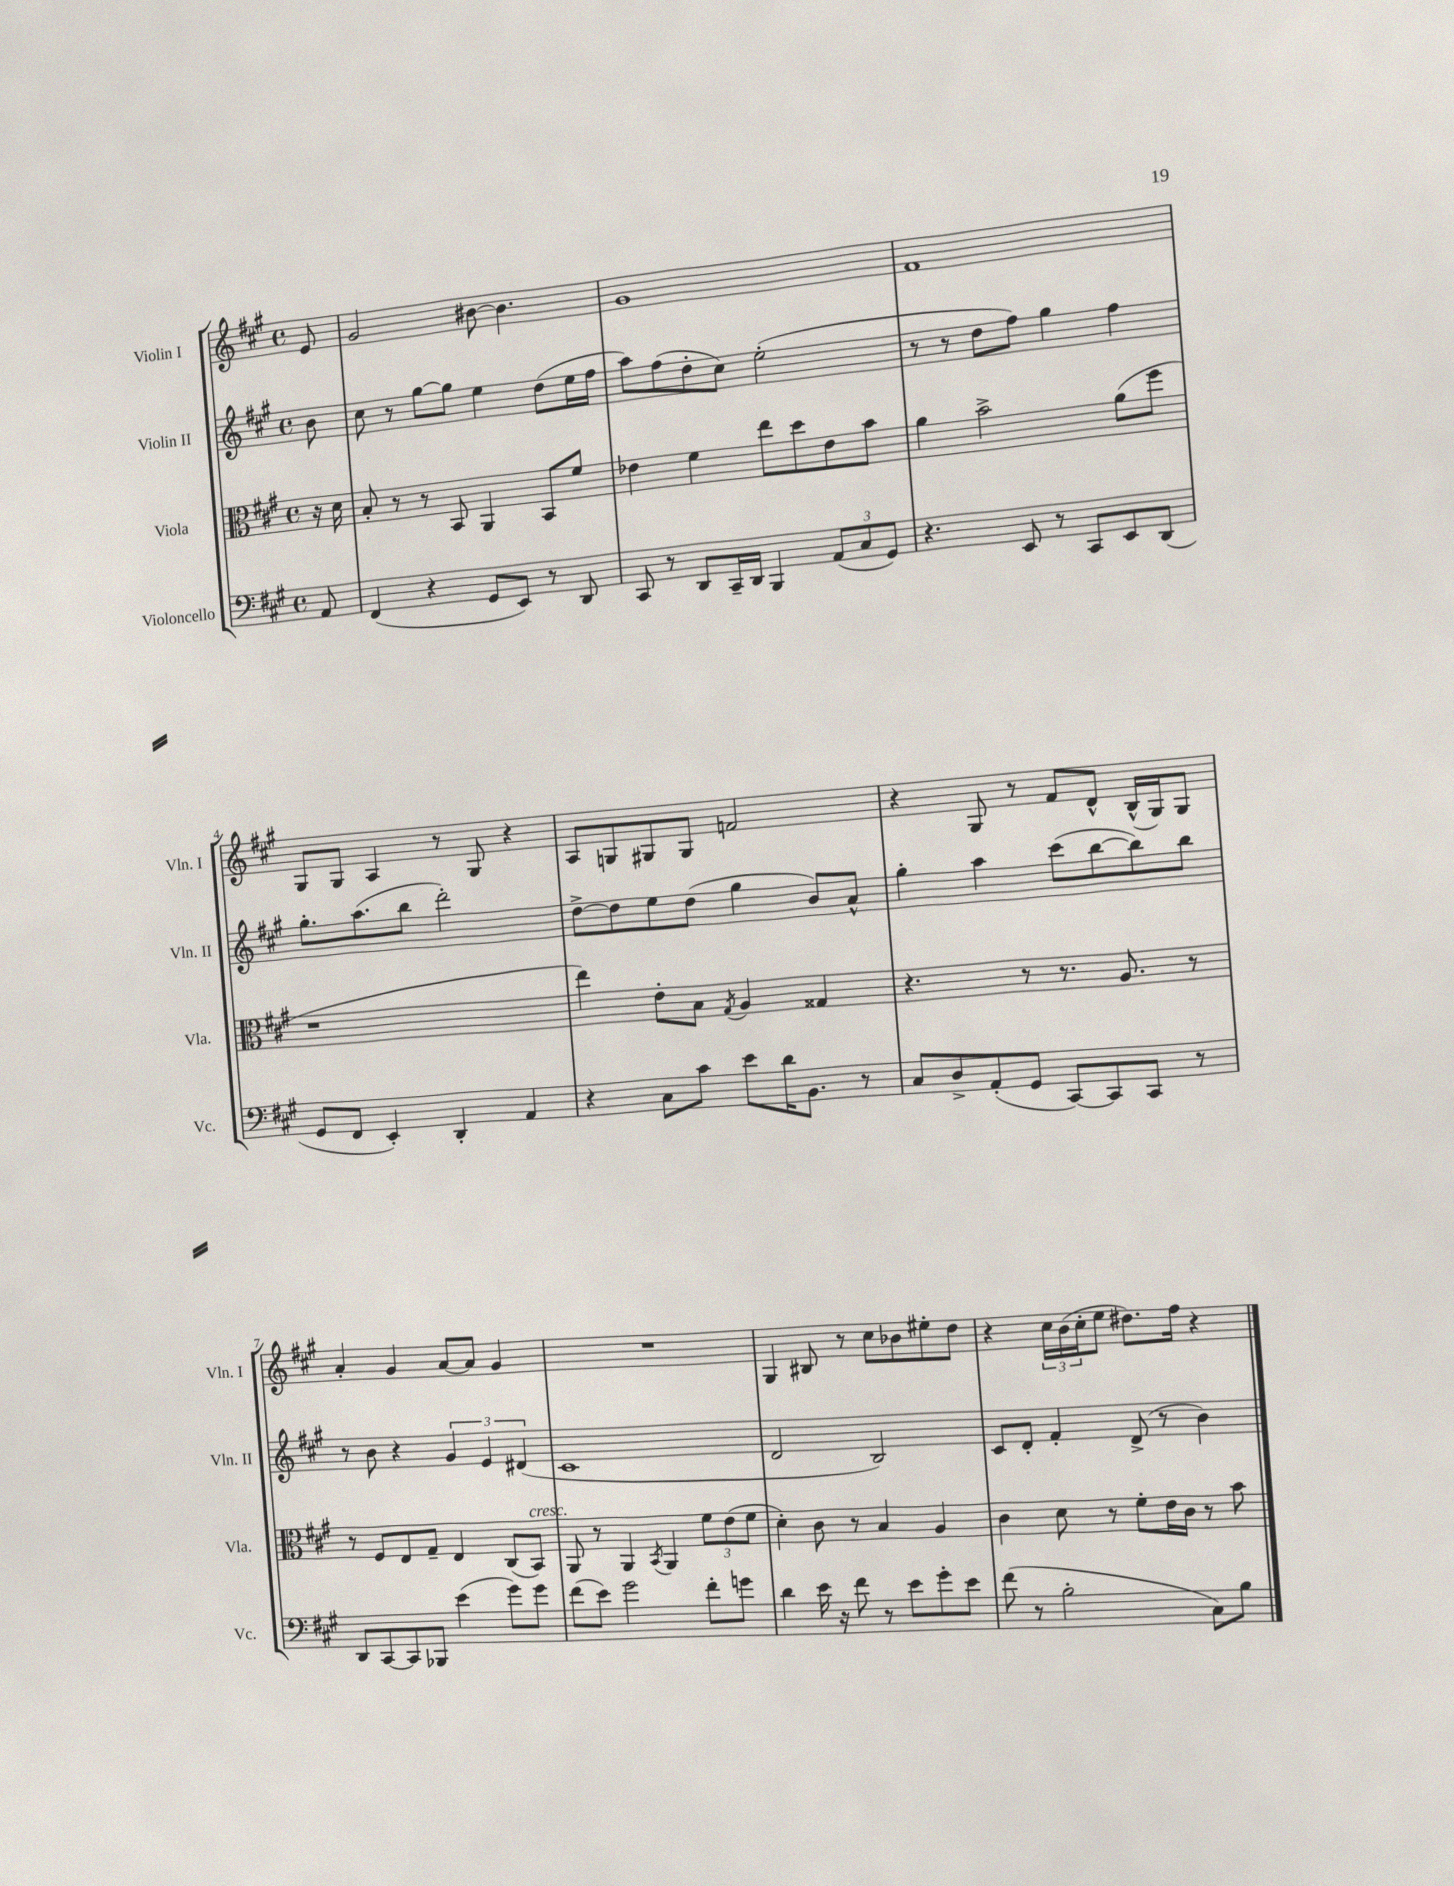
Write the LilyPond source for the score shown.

<<
\new StaffGroup <<
\new Staff = "s0" \with { instrumentName = "Violin I" shortInstrumentName = "Vln. I" } {
    \clef treble \key a \major \defaultTimeSignature \time 4/4 \partial 8
    e'8 |
    gis'2 bis'8~ bis'4. |
    gis'1 |
    fis'1 |
    gis8 gis8 a4 r8 gis8 r4 |
    a8 g8 gis8 gis8 f'2 |
    r4 gis8 r8 fis'8 d'8-^ b16-^( gis16) gis8 |
    a'4-. gis'4 a'8~ a'8 gis'4 |
    R1 |
    gis4 bis8 r8 cis''8 bes'8 eis''8-. d''8 |
    r4 \tuplet 3/2 { cis''16 b'16( cis''16-. } e''8 dis''8.) fis''16 r4 \bar "|." |
}
\new Staff = "s1" \with { instrumentName = "Violin II" shortInstrumentName = "Vln. II" } {
    \clef treble \key a \major \defaultTimeSignature \time 4/4 \partial 8
    b'8 |
    cis''8 r8 gis''8~ gis''8 e''4 d''8( e''16 fis''16 |
    a''8) fis''8( d''8-. cis''8) e''2-.( |
    r8 r8 d''8 fis''8) gis''4 fis''4 |
    gis''8.-. a''8.( b''8 d'''2-.) |
    d''8~-> d''8 e''8 d''8( gis''4 b'8) a'8-^ |
    gis''4-. a''4 cis'''8( b''8~ b''8) b''8 |
    r8 b'8 r4 \tuplet 3/2 { gis'4 e'4 dis'4( } |
    cis'1 |
    d'2 b2) |
    cis'8 d'8-. fis'4-. d'8->( r8 b'4) \bar "|." |
}
\new Staff = "s2" \with { instrumentName = "Viola" shortInstrumentName = "Vla." } {
    \clef alto \key a \major \defaultTimeSignature \time 4/4 \partial 8
    r16 d'16 |
    b8-. r8 r8 b,8 a,4 b,8 fis'8 |
    ees'4 fis'4 e''8 d''8 ees'8 b'8 |
    a'4 b'2-> a'8( fis''8 |
    r1 |
    e''4) e'8-. b8 \acciaccatura { gis8 } a4 gisis4 |
    r4. r8 r8. a8. r8 |
    r8 fis8 e8 gis8-- e4 cis8( b,8^\markup { \italic "cresc." }) |
    a,8 r8 a,4 \acciaccatura { b,8 } a,4 \tuplet 3/2 { fis'8 e'8( fis'8 } |
    d'4-.) cis'8 r8 b4 a4 |
    cis'4 d'8 r8 fis'8-. e'16 cis'16 r8 b'8 \bar "|." |
}
\new Staff = "s3" \with { instrumentName = "Violoncello" shortInstrumentName = "Vc." } {
    \clef bass \key a \major \defaultTimeSignature \time 4/4 \partial 8
    a,8 |
    fis,4( r4 gis,8 e,8) r8 d,8 |
    cis,8 r8 d,8 cis,16-- d,16 b,,4 \tuplet 3/2 { a,8( cis8 gis,8) } |
    r4. e,8 r8 cis,8 e,8 d,8( |
    gis,8 fis,8 e,4-.) d,4-. a,4 |
    r4 cis8 cis'8 e'8 d'16 b,8. r8 |
    cis8 d8-> a,8-.( gis,8 cis,8~) cis,8 cis,8 r8 |
    d,8 cis,8~ cis,8 bes,,8 e'4( gis'8) gis'8 |
    fis'8( e'8) gis'2 fis'8-. g'8 |
    d'4 e'16 r16 fis'8 r8 e'8 gis'8-. e'8 |
    fis'8( r8 b2-. cis8) b8 \bar "|." |
}
>>
>>
